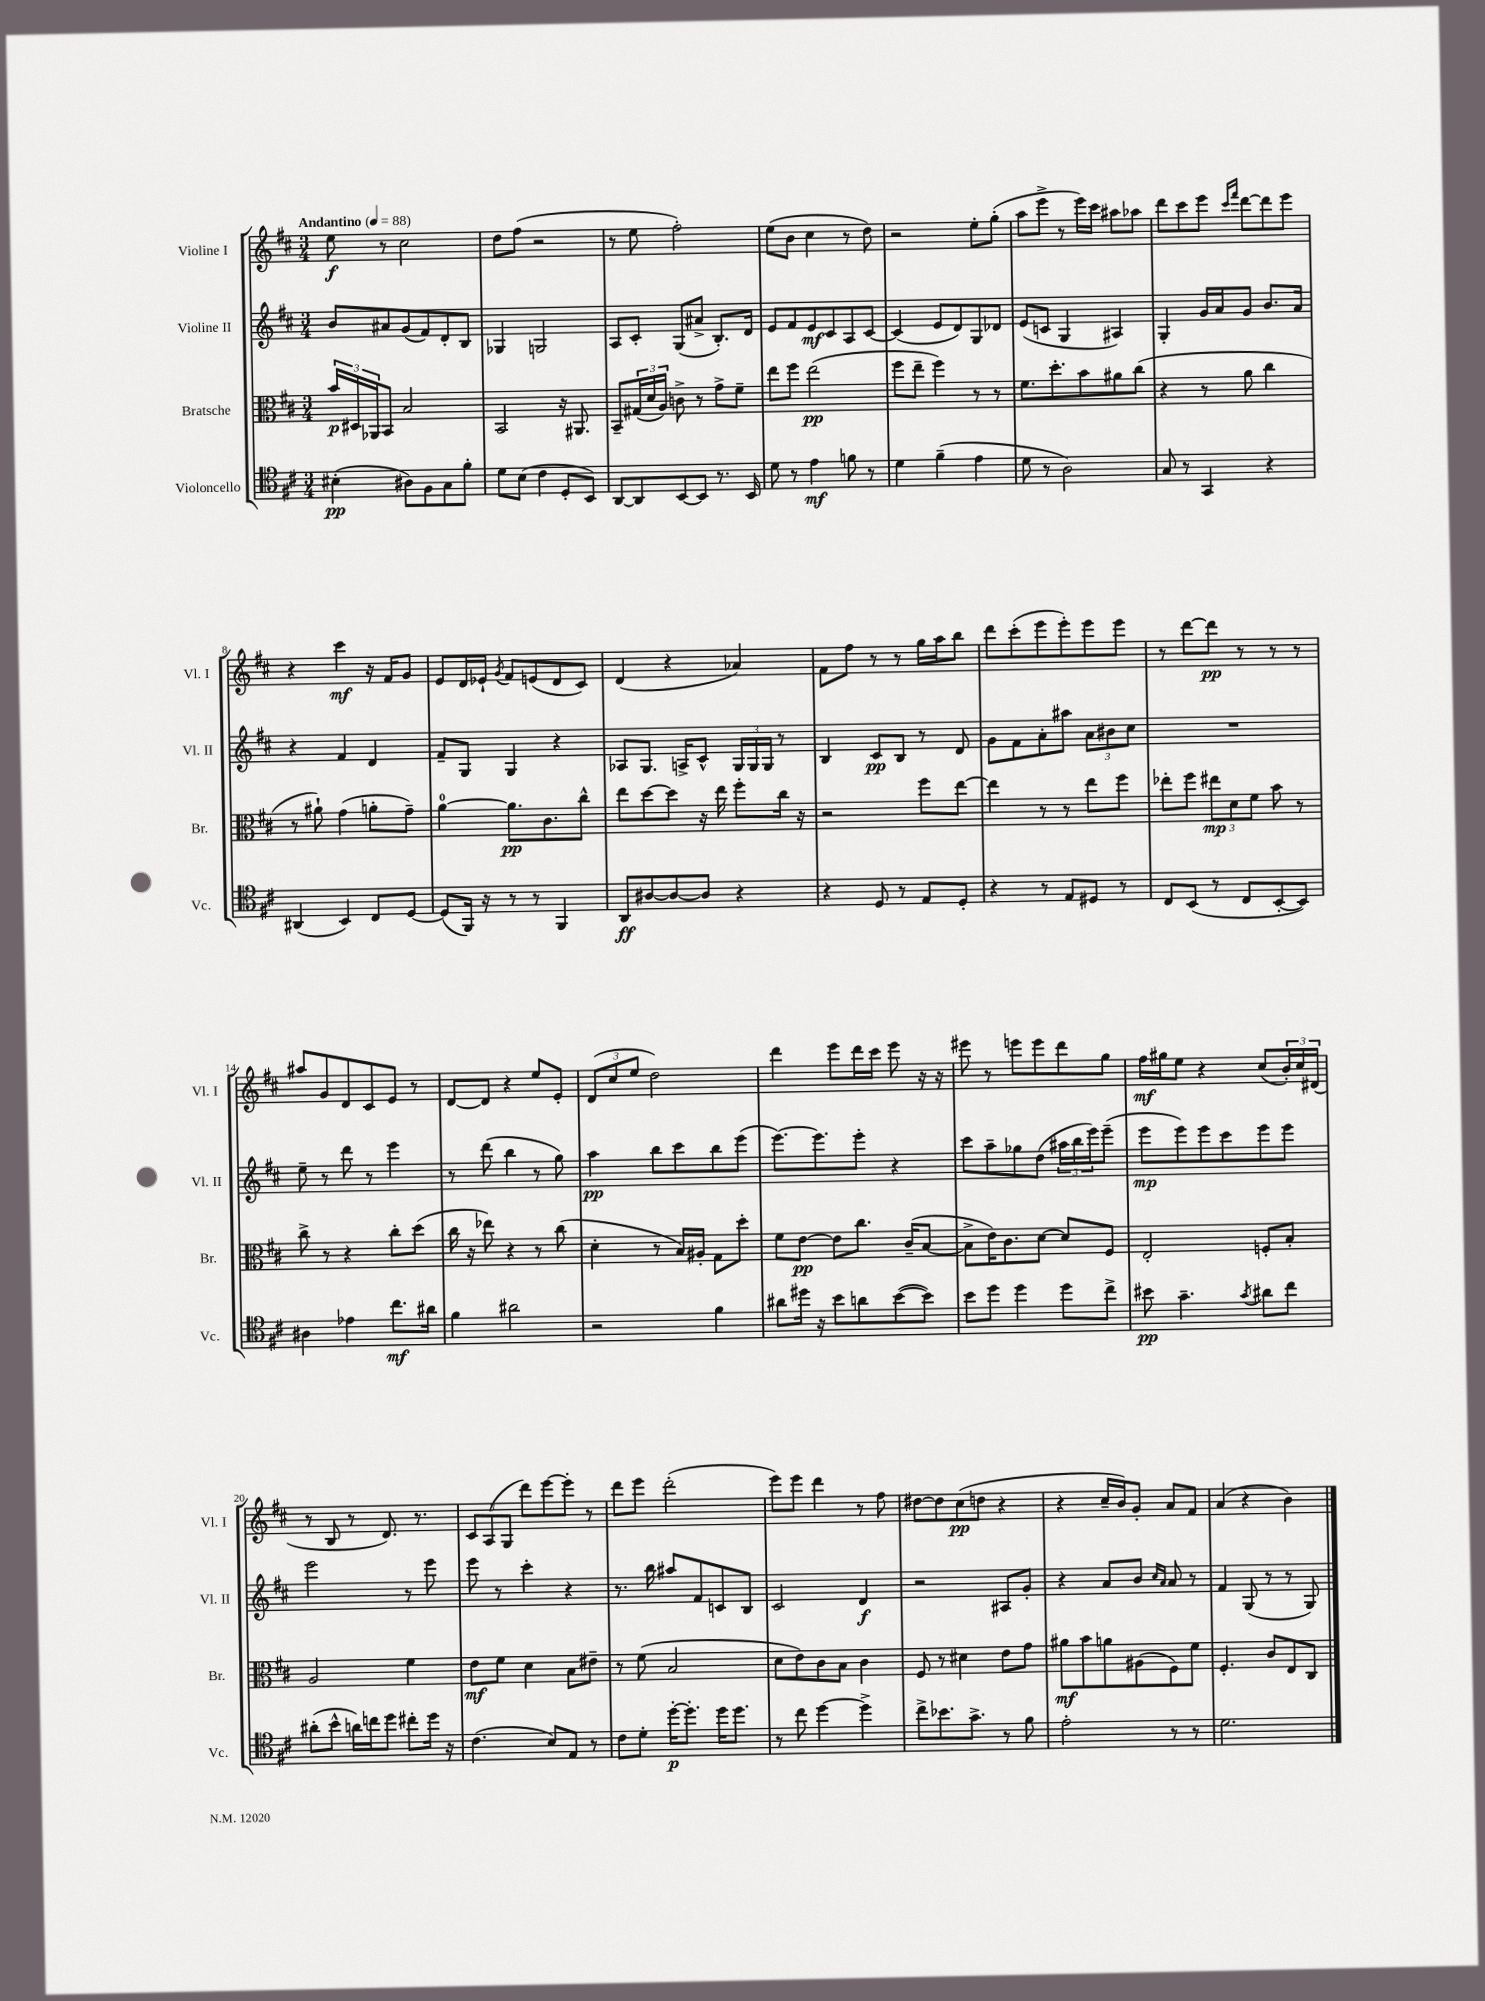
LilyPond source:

<<
\new StaffGroup <<
\new Staff = "s0" \with { instrumentName = "Violine I" shortInstrumentName = "Vl. I" } {
    \clef treble \key d \major \numericTimeSignature \time 3/4 \tempo "Andantino" 4 = 88
    e''8\f r8 cis''2 |
    d''8 fis''8( r2 |
    r8 e''8 fis''2-.) |
    e''8( b'8 cis''4 r8 d''8) |
    r2 e''8-. g''8-.( |
    a''8 e'''8-> r8 e'''16) cis'''16 ais''8 aes''8 |
    d'''8 cis'''8 e'''8 \grace { cis'''16 fis'''16 } d'''8~ d'''8 e'''8 |
    r4 cis'''4\mf r16 fis'16 g'8 |
    e'8 d'16 ees'16-! \acciaccatura { g'8 } fis'8 e'8( d'8 cis'8) |
    d'4( r4 aes'4) |
    fis'8 fis''8 r8 r8 g''16 a''16 b''8 |
    d'''8 cis'''8-.( e'''8 e'''8-.) e'''8 e'''8 |
    r8 d'''8~ d'''8\pp r8 r8 r8 |
    ais''8 g'8 d'8 cis'8 e'8 r8 |
    d'8~ d'8 r4 e''8 e'8-. |
    \tuplet 3/2 { d'8( cis''8 e''8 } d''2) |
    d'''4 e'''8 d'''16 cis'''16 e'''8 r16 r16 |
    eis'''8 r8 e'''8 e'''8 d'''8 g''8 |
    fis''16\mf gis''16 e''8 r4 cis''8( \tuplet 3/2 { b'16-.) cis''16 dis'16( } |
    r8 b8 r8 d'8.) r8. |
    \tuplet 3/2 { cis'8 a8( g8 } d'''8) e'''8~ e'''8-. r8 |
    d'''8 e'''8 d'''2-.( |
    e'''8) e'''8 d'''4 r8 fis''8 |
    dis''8~ dis''8 cis''8\pp( d''8 r4 |
    r4 cis''16-- b'16) g'8-. a'8 fis'8 |
    a'4( r4 b'4) \bar "|." |
}
\new Staff = "s1" \with { instrumentName = "Violine II" shortInstrumentName = "Vl. II" } {
    \clef treble \key d \major \numericTimeSignature \time 3/4
    b'8 ais'8 g'8( fis'8) d'8-. b8 |
    ges4 g2 |
    a8 cis'8-. g8( ais'8-> b8.-.) d'16 |
    e'8 fis'8 e'8\mf cis'8 a8 cis'8~ |
    cis'4( e'8 d'8) g8 des'8 |
    e'8( c'8 g4 ais4) |
    g4-. g'16 a'16 g'8 b'8. a'16 |
    r4 fis'4 d'4 |
    fis'8-- g8 g4 r4 |
    aes8 g8. a16-> cis'8-^ \tuplet 3/2 { g16 g16 g16 } r8 |
    b4 cis'8\pp b8 r8 d'8 |
    g'8 fis'8 a'8-. ais''8 \tuplet 3/2 { a'8 bis'8 cis''8 } |
    R2. |
    e''8-- r8 d'''8 r8 e'''4 |
    r8 d'''8( b''4 r8 g''8) |
    a''4\pp b''8 cis'''8 b''8 e'''8( |
    e'''8.~) e'''8. e'''8-. r4 |
    cis'''8 a''8-- ges''8 d''8( \tuplet 3/2 { ais''16 b''16 e'''16) } e'''8--( |
    e'''8\mp e'''8) e'''8 cis'''8 e'''8 e'''8 |
    e'''2 r8 e'''8 |
    e'''8 r8 cis'''4-. r4 |
    r8. b''16 ais''8 fis'8 c'8 b8 |
    cis'2 d'4\f |
    r2 ais8 g'8-. |
    r4 a'8 b'8 \grace { cis''16 a'16 } a'8 r8 |
    fis'4 g8( r8 r8 g8) \bar "|." |
}
\new Staff = "s2" \with { instrumentName = "Bratsche" shortInstrumentName = "Br." } {
    \clef alto \key d \major \numericTimeSignature \time 3/4
    \tuplet 3/2 { b'16\p dis16 aes,16 } b,8 b2 |
    b,2 r16 ais,8. |
    b,8-- \tuplet 3/2 { gis16( d'16 a16) } c'8-> r8 g'8-> fis'8-- |
    e''8 fis''8 e''2\pp( |
    fis''8 e''8-- fis''4) r8 r8 |
    fis'8. d''8.-. b'8 ais'8 cis''8( |
    r4 r8 a'8 cis''4 |
    r8 ais'8-!) g'4( a'8-. g'8--) |
    a'4-0~ a'8.\pp cis'8. cis''8-^ |
    e''8 d''8~ d''8 r16 e''16 fis''8-. cis''16 r16 |
    r2 fis''8 e''8~ |
    e''4 r8 r8 e''8 fis''8 |
    ees''8-. fis''8 \tuplet 3/2 { eis''8\mp d'8 fis'8 } b'8 r8 |
    cis''8-> r8 r4 cis''8-. d''8( |
    cis''16 r16 ees''8) r4 r8 cis''8( |
    d'4-. r8 b16) ais16-. g8 d''8-. |
    fis'8 e'8~\pp e'8 cis''8. cis'16--( b8~ |
    b8-> e'16) cis'8. d'8~ d'8 fis8 |
    e2-. f8-. b8-. |
    a2 fis'4 |
    e'8\mf fis'8 d'4 b8 eis'8-- |
    r8 fis'8( b2 |
    d'8 e'8) cis'8 b8 cis'4 |
    fis8 r8 dis'4 e'8 g'8 |
    ais'8\mf b'8 a'8 ais8( fis8) fis'8 |
    fis4.-. cis'8 e8 cis8 \bar "|." |
}
\new Staff = "s3" \with { instrumentName = "Violoncello" shortInstrumentName = "Vc." } {
    \clef tenor \key d \major \numericTimeSignature \time 3/4
    bis4-.\pp( ais8) fis8 g8 fis'8-. |
    d'8 b8( cis'4 d8-. b,8) |
    a,8~ a,8 b,8~ b,8 r8. b,16 |
    d'8 r8 e'4\mf f'8 r8 |
    d'4 fis'4--( e'4 |
    d'8 r8 a2) |
    g8 r8 g,4 r4 |
    ais,4( b,4) cis8 d8~ |
    d8( fis,16) r16 r8 r8 fis,4 |
    a,8\ff ais8~ ais8~ ais8 r4 |
    r4 d8 r8 e8 d8-. |
    r4 r8 e8 dis8 r8 |
    cis8 b,8( r8 cis8 b,8~-. b,8) |
    ais4 ees'4 cis''8.\mf ais'16 |
    fis'4 ais'2 |
    r2 fis'4 |
    ais'8 dis''16 r16 b'8 a'8 b'8~( b'8) |
    b'8 d''8 d''4 d''8 cis''8-> |
    bis'8\pp g'4.-- \acciaccatura { g'8 } ais'8 cis''8 |
    ais'8-.( b'8-^ a'16) c''16 d''8 cis''8-. d''16 r16 |
    cis'4.( b8) e8 r8 |
    cis'8 d'8-. d''16~-.\p d''8.-. d''16 d''8. |
    r8 cis''8 d''4~ d''4-> |
    cis''8-> bes'8. g'8.-> r8 fis'8 |
    e'2-. r8 r8 |
    d'2. \bar "|." |
}
>>
>>
